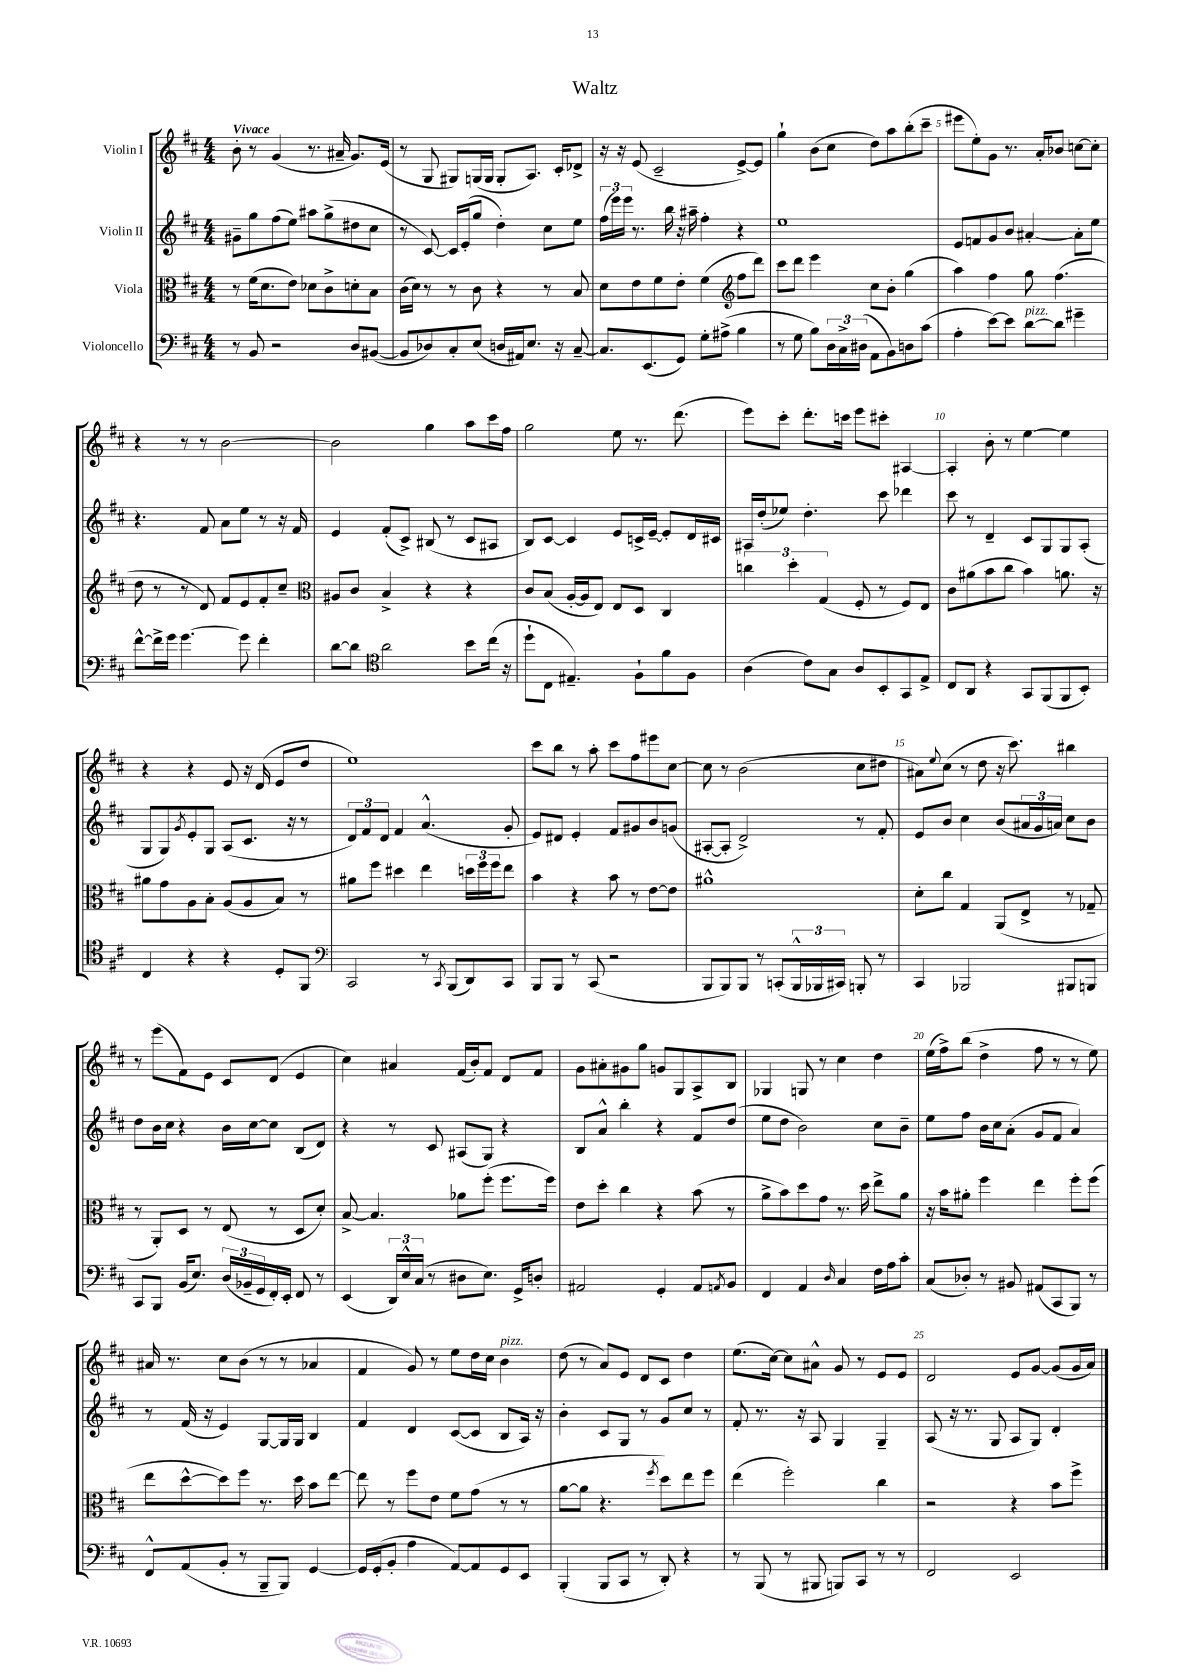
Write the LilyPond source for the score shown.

\header { title = "Waltz" }
<<
\new StaffGroup <<
\new Staff = "s0" \with { instrumentName = "Violin I" } {
    \clef treble \key d \major \numericTimeSignature \time 4/4 \tempo "Vivace"
    b'8-. r8 g'4( r8. ais'16-- g'8.) e'16( |
    r8 g8 gis8) g16( g16 g8-. a8.) cis'16-. des'8-> |
    r16 r16 e'8( cis'2-- e'8~->) e'8 |
    g''4-! b'8( cis''8 d''8) a''8 b''8-.( cis'''8-- |
    eis'''8 e''8-.) g'8 r8. a'16-. bes'8 c''8~ c''8-. |
    r4 r8 r8 b'2~ |
    b'2 g''4 a''8 cis'''16 fis''16 |
    g''2 e''8 r8. d'''8.( |
    e'''8) cis'''8-. d'''8.-. c'''16 e'''8 cis'''8-. ais4~ |
    ais4-. b'8-. r8 e''4~ e''4 |
    r4 r4 e'8 r16 d'16( e'8 d''8 |
    e''1) |
    cis'''8 b''8 r8 a''8-. cis'''8 fis''8 eis'''8 cis''8~ |
    cis''8 r8 b'2( cis''8 dis''8 |
    ais'8) \appoggiatura { e''8 } cis''8( r8 d''8 r16 cis'''8.) bis''4 |
    r8 e'''8( fis'8) e'8 cis'8 d'8( e'4 |
    cis''4) ais'4 fis'16( b'16-.) fis'8 d'8 fis'8 |
    g'8 ais'8-. gis'8 g''8 g'8 g8 a8-> b8 |
    ges4 g8 r8 cis''4 d''4 |
    e''16( fis''16->) b''8( d''4-> fis''8 r8 r8 e''8) |
    ais'16 r8. cis''8 b'8( r8 r8 aes'4 |
    fis'4 g'8) r8 e''8 d''16 cis''16 b'4^\markup { \italic "pizz." } |
    d''8( r8 a'8) e'8 d'8 cis'8 d''4 |
    e''8.( cis''16~) cis''8 ais'8-^ g'8 r8 e'8 e'8 |
    d'2 e'8 g'8~ g'8( g'16 a'16) \bar "|." |
}
\new Staff = "s1" \with { instrumentName = "Violin II" } {
    \clef treble \key d \major \numericTimeSignature \time 4/4
    gis'8-- g''8 fis''8( e''8) ais''8 g''8->( dis''8 cis''8 |
    r8 cis'8~) cis'16 e'16-.( g''8 d''4-.) cis''8 e''8 |
    \tuplet 3/2 { fis''16( e'''16) e'''16 } r8. b''16 r16 ais''16-- fis''4-. r4 |
    e''1 |
    e'8 f'8 g'8 b'8 ais'4~-. ais'8-. e''8 |
    r4. fis'8 a'8 e''8 r8 r16 fis'16 |
    e'4 fis'8-.( cis'8->) bis8( r8 cis'8 ais8 |
    b8) cis'8~ cis'4 e'8 c'16-> e'16~-- e'8-. d'16 cis'16 |
    ais16 d''16-.( ees''8) d''4.-. cis'''8 des'''4 |
    cis'''8 r8 d'4-- cis'8 g8 g8 a8-.( |
    g8 g8) \acciaccatura { g'8 } e'8-. g8 a8( cis'8. r16 r8 |
    \tuplet 3/2 { d'8) fis'8 d'8 } fis'4 a'4.-^( g'8-. |
    e'8) dis'8 e'4-. fis'8 gis'8 b'8 g'8( |
    ais8~-. ais8-. d'2->) r8 fis'8-. |
    e'8 b'8 cis''4 b'8( \tuplet 3/2 { ais'16 g'16 a'16) } cis''8 b'8 |
    d''8 b'16 cis''16 r4 b'16 cis''16~ cis''8 b8( d'8) |
    r4 r8 cis'8 ais8( g8) r4 |
    b8 a'8-^ b''4-. r4 fis'8 d''8( |
    e''8 d''8 b'2) cis''8 b'8-- |
    e''8 fis''8 b'16 cis''16 a'8-.( g'8 fis'8 a'4) |
    r8 fis'16( r16 e'4) g8~ g16 g16 b4 |
    fis'4 d'4 cis'8~( cis'8 b8 a16) r16 |
    b'4-. cis'8 g8 r8 g'8 cis''8 r8 |
    fis'8-. r8. r16 a8 g4 g4-- |
    a8( r16 r8. g8 a8 g8) d'4-. \bar "|." |
}
\new Staff = "s2" \with { instrumentName = "Viola" } {
    \clef alto \key d \major \numericTimeSignature \time 4/4
    r8 fis'16( d'8. e'8) des'8 cis'8-> d'8-. b8 |
    cis'16( d'16) r8 r8 cis'8 r4 r8 b8 |
    d'8 e'8 fis'8 e'8-. fis'4( \clef treble fis''8 d'''8) |
    cis'''8 d'''8 e'''4 cis''8 b'8-. g''4( |
    a''4) fis''4 g''8 fis''4.( |
    d''8 r8 r8 d'8) fis'8 e'8 fis'8-. cis''8-- |
    \clef alto ais8 cis'8 b4-> r4 r4 |
    cis'8 b8( a16~-. a16 e8) e8 d8 cis4 |
    \tuplet 3/2 { c''4 d''4-. g4( } fis8-. r8 fis8) e8 |
    cis'8 ais'8( b'8 cis''8 b'4) a'8. r16 |
    ais'8 g'8 a8 b8-. a8( a8 b8) r8 |
    ais'8 fis''8 dis''4 e''4 \tuplet 3/2 { d''16 fis''16 fis''16 } e''8 |
    b'4 r4 b'8 r8 e'8~ e'8 |
    ais'1-^ |
    d'8-. cis''8 g4 a,8( e8-> r8 ges8-- |
    r8 a,8-.) d8 r8 e8( r8 d8 d'8-.) |
    b8~-> b4. aes'8 fis''8-.( fis''8. fis''16) |
    e'8 d''8-. cis''4 r4 b'8( r8 |
    a'8-> b'8) d''8 g'8 r8. d''16 e''8-> a'8 |
    r16 b'16 ais'8-. fis''4 e''4 fis''8-. fis''8( |
    e''8 d''8~-^ d''8) fis''8 r8. d''16 b'8 e''8~ |
    e''8 r8 fis''8 e'8 fis'8 g'8( r8 r8 |
    a'8~ a'8 r4. \acciaccatura { fis''8 } d''8) e''8 fis''8 |
    e''4( fis''2-.) cis''4 |
    r2 r4 b'8 fis''8-> \bar "|." |
}
\new Staff = "s3" \with { instrumentName = "Violoncello" } {
    \clef bass \key d \major \numericTimeSignature \time 4/4
    r8 b,8 r2 d8 bis,8~( |
    bis,8 des8) cis8-. e8( d16 ais,16) e8. r16 cis8~-- |
    cis8. e,8.( g,8) g8-. ais8->( b4 |
    r8 g8 b8) \tuplet 3/2 { d16 cis16-> dis16( } a,8 b,8) d8 cis'8( |
    a4-. e'8~) e'8 d'8~^\markup { \italic "pizz." } d'8 gis'4-- |
    fis'8~-^ fis'16-> g'16 g'4.~ g'8 fis'4-. |
    d'8~ d'8 \clef tenor a'2 b'8 cis''16( r16 |
    d''8-! cis8 eis4.--) fis8-! fis'8 fis8 |
    a4( cis'8) g8 a8 b,8-. g,8 e8-> |
    cis8 a,8 r4 g,8 fis,8( fis,8 b,8-.) |
    cis4 r4 r4 d8-. fis,8 |
    \clef bass cis,2 r8 \acciaccatura { cis,8 } b,,8( d,8) cis,8 |
    b,,8 b,,8 r8 cis,8( r2 |
    b,,8 b,,8) b,,8 r8 c,8-.( \tuplet 3/2 { b,,16-^ bes,,16 cis,16) } b,,8-. r8 |
    cis,4 bes,,2 bis,,8 b,,8 |
    cis,8 b,,8 b,16( e8.) \tuplet 3/2 { d16( bes,16-- g,16 } fis,16-.) e,16-. fis,8 r8 |
    e,4( \tuplet 3/2 { d,16) e16-^ cis16( } r8 dis8 e8.) g,16-> d8-. |
    ais,2 g,4-. ais,8 \acciaccatura { a,8 } b,8 |
    fis,4 a,4 \grace { d16 } cis4 fis16 a16 cis'8-. |
    cis8( des8-.) r8 bis,8 ais,8( cis,8 b,,8) r8 |
    fis,8-^ a,8( b,8-. r8 b,,8-- b,,8) g,4~ |
    g,16 g,16-.( b,8-. a4 a,8~) a,8 g,8 e,8 |
    b,,4-.( b,,8 cis,8 r8 d,8-.) r4 |
    r8 b,,8( r8 bis,,8 b,,8) cis,8 r8 r8 |
    fis,2 e,2 \bar "|." |
}
>>
>>
\layout { \context { \Score \override BarNumber.break-visibility = ##(#f #t #t) barNumberVisibility = #(every-nth-bar-number-visible 5) } }
